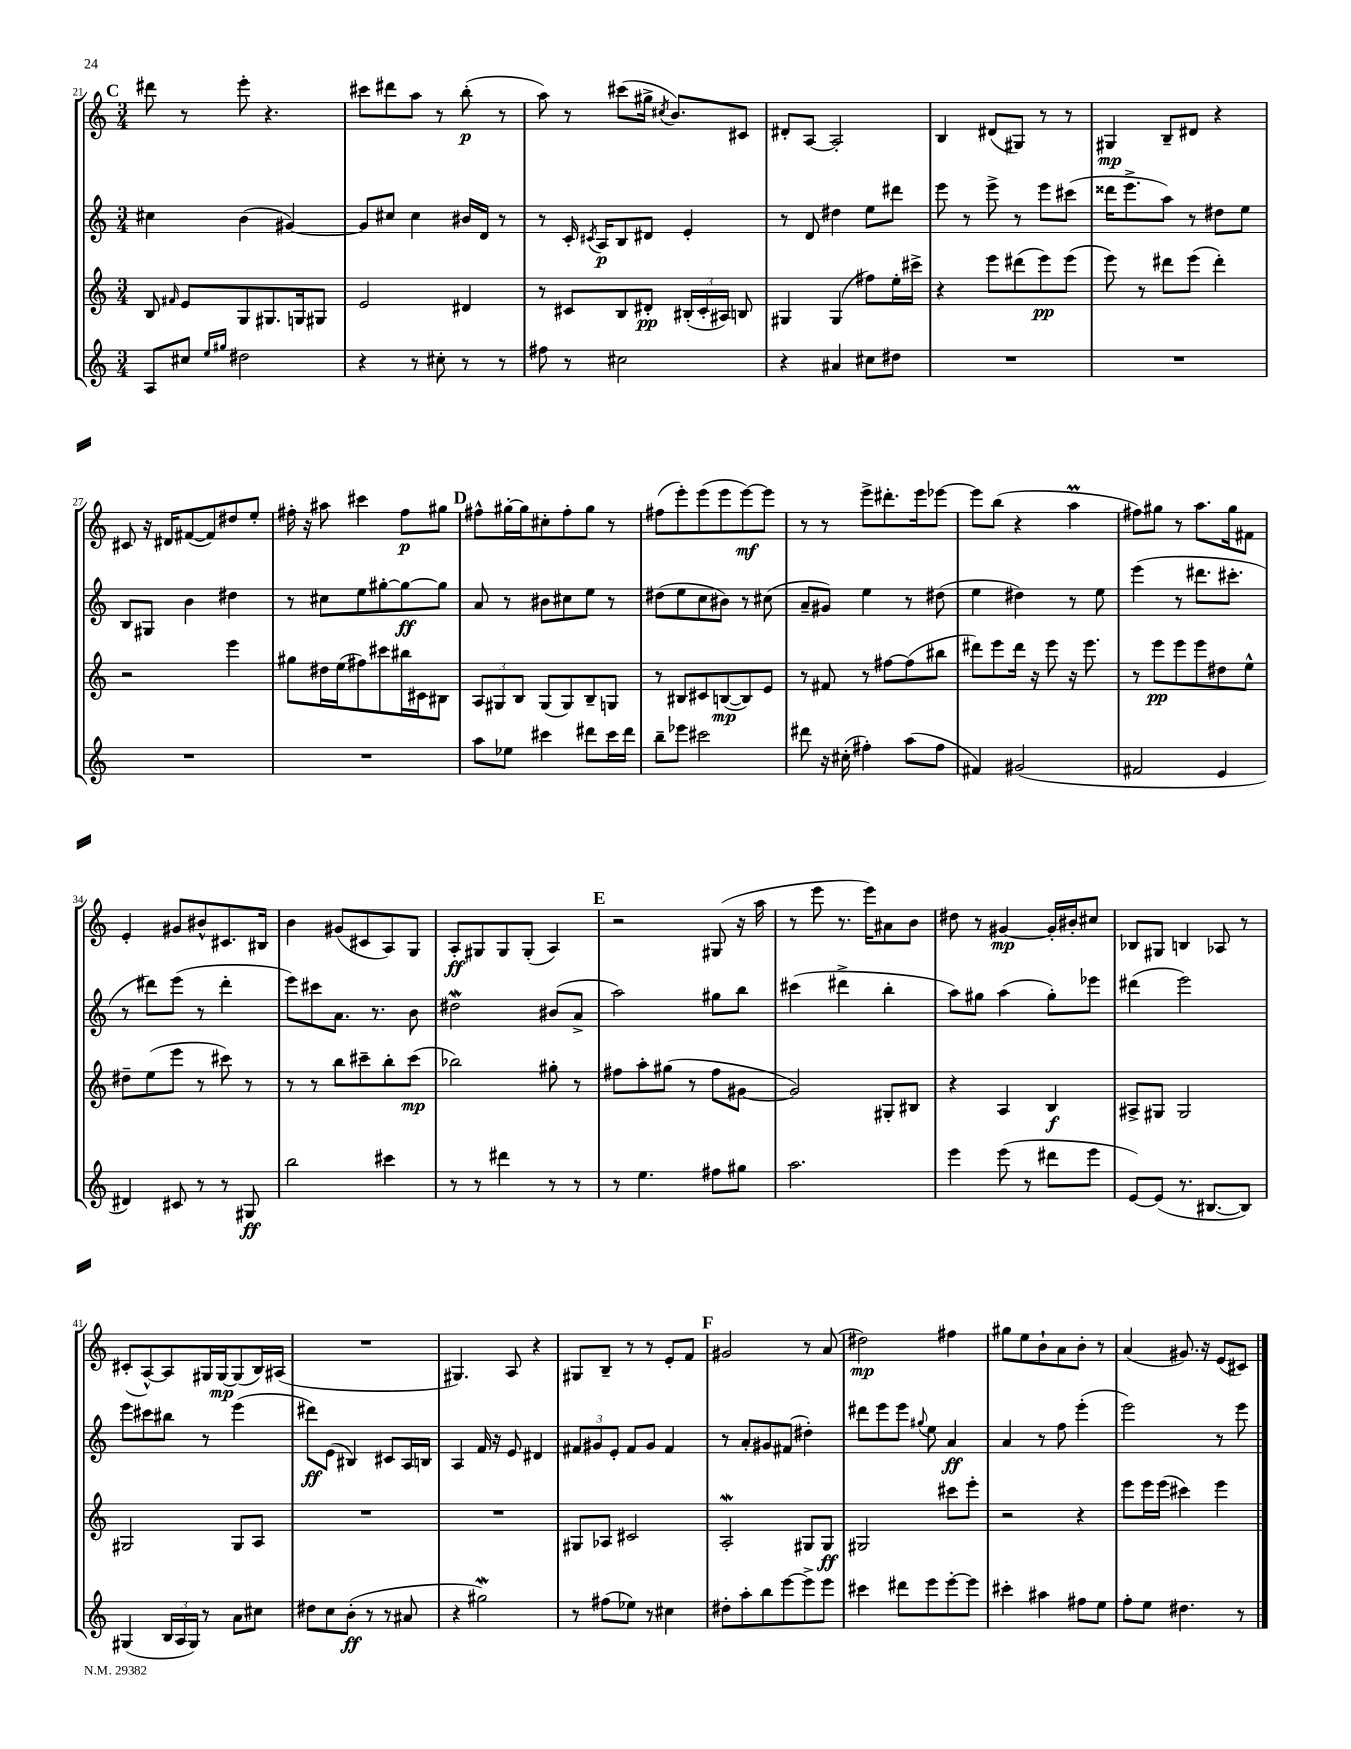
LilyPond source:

<<
\new StaffGroup <<
\new Staff = "s0" {
    \clef treble \key c \major \numericTimeSignature \time 3/4
    \autoBeamOff \mark \markup { \bold "C" } dis'''8 r8 e'''8-. r4. |
    cis'''8[ dis'''8 a''8] r8 b''8-.\p( r8 |
    a''8) r8 cis'''8[( gis''16]-> \acciaccatura { cis''8 } b'8.[) cis'8] |
    dis'8[-. a8]~ a2-. |
    b4 dis'8[( gis8]) r8 r8 |
    gis4\mp b8[-- dis'8] r4 |
    cis'8 r16 dis'16[ fis'8~( fis'8) dis''8 e''8]-. |
    fis''16-. r16 ais''8 cis'''4 fis''8[\p gis''8] |
    \mark \markup { \bold "D" } fis''8[-^ gis''16~-. gis''16 cis''8-. fis''8-. gis''8] r8 |
    fis''8[( e'''8-.) e'''8( e'''8 e'''8~\mf) e'''8] |
    r8 r8 e'''8[-> dis'''8.-. e'''16 ees'''8]~ |
    ees'''8[ b''8]( r4 a''4\prall |
    fis''8[) gis''8] r8 a''8.[ gis''16 fis'8] |
    e'4-. gis'8[ bis'8-^ cis'8. bis16] |
    b'4 gis'8[( cis'8 a8) g8] |
    a8[-.\ff gis8 gis8 gis8]-.( a4) |
    \mark \markup { \bold "E" } r2 gis8( r16 a''16 |
    r8 e'''8 r8. e'''16[) ais'8 b'8] |
    dis''8 r8 gis'4~\mp gis'16[-. bis'16-. cis''8] |
    bes8[ gis8] b4 aes8 r8 |
    cis'8[-.( a8~-^) a8 gis16 gis16~\mp gis8( b16) ais16]( |
    R2. |
    gis4.) a8 r4 |
    gis8[ b8]-- r8 r8 e'8[-. f'8] |
    \mark \markup { \bold "F" } gis'2 r8 a'8( |
    dis''2\mp) fis''4 |
    gis''8[ e''8 b'8-! a'8 b'8]-. r8 |
    a'4( gis'8.) r16 e'8[( cis'8]) \bar "|." |
}
\new Staff = "s1" {
    \clef treble \key c \major \numericTimeSignature \time 3/4
    \autoBeamOff \mark \markup { \bold "C" } cis''4 b'4( gis'4~) |
    gis'8[ cis''8] cis''4 bis'16[ d'16] r8 |
    r8 c'16-. \acciaccatura { cis'8 } a16[\p b8 dis'8] e'4-. |
    r8 d'8 dis''4 e''8[ dis'''8] |
    e'''8 r8 e'''8-> r8 e'''8[ cis'''8]( |
    disis'''16[ e'''8.-> a''8]) r8 dis''8[ e''8] |
    b8[ gis8] b'4 dis''4 |
    r8 cis''8[ e''8 gis''8~-. gis''8~\ff gis''8] |
    \mark \markup { \bold "D" } a'8 r8 bis'8[ cis''8 e''8] r8 |
    dis''8[( e''8 c''8 bis'8]) r8 cis''8( |
    a'8[-- gis'8]) e''4 r8 dis''8( |
    e''4 dis''4) r8 e''8 |
    e'''4( r8 dis'''8.[ cis'''8.]-. |
    r8 dis'''8[) e'''8]( r8 dis'''4-. |
    e'''8[) cis'''8 a'8.] r8. b'8 |
    dis''2\mordent bis'8[( a'8]-> |
    \mark \markup { \bold "E" } a''2) gis''8[ b''8] |
    cis'''4( dis'''4-> b''4-. |
    a''8[) gis''8] a''4( gis''8[-.) ees'''8] |
    dis'''4( e'''2) |
    e'''8[ cis'''8 bis''8] r8 e'''4( |
    dis'''8[\ff) e'8]( bis4) cis'8[ a16 b16] |
    a4 f'16 r16 e'8 dis'4 |
    \tuplet 3/2 { fis'8[ gis'8 e'8]-. } fis'8[ gis'8] fis'4 |
    \mark \markup { \bold "F" } r8 a'8[-. gis'8 fis'8]( dis''4-.) |
    dis'''8[ e'''8 e'''8] \appoggiatura { gis''8 } e''8 a'4\ff |
    a'4 r8 f''8 e'''4-.( |
    e'''2) r8 e'''8 \bar "|." |
}
\new Staff = "s2" {
    \clef treble \key c \major \numericTimeSignature \time 3/4
    \autoBeamOff \mark \markup { \bold "C" } b8 \grace { fis'16 } e'8[ g8 gis8. g16 gis8] |
    e'2 dis'4 |
    r8 cis'8[ b8 dis'8]-.\pp \tuplet 3/2 { bis16[-.( cis'16-. ais16]) } b8 |
    gis4 gis4( fis''8[) e''16-. cis'''16]-> |
    r4 e'''8[ dis'''8( e'''8\pp) e'''8]( |
    e'''8) r8 dis'''8[ e'''8]( dis'''4-.) |
    r2 e'''4 |
    gis''8[ dis''16 e''16( fis''8) cis'''8 bis''16 cis'16 bis8] |
    \mark \markup { \bold "D" } \tuplet 3/2 { a8[ gis8 b8] } gis8[( gis8) b8-- g8] |
    r8 bis8[ cis'8 b8~\mp( b8) e'8] |
    r8 fis'8 r8 fis''8[~ fis''8( bis''8] |
    dis'''8[) e'''8 dis'''16] r16 e'''8 r16 e'''8. |
    r8 e'''8[\pp e'''8 e'''8 dis''8 e''8]-^ |
    dis''8[-- e''8( e'''8] r8 cis'''8) r8 |
    r8 r8 b''8[ cis'''8-- b''8-. cis'''8]\mp( |
    bes''2) gis''8-. r8 |
    \mark \markup { \bold "E" } fis''8[ a''8-. gis''8]( r8 fis''8[ gis'8]~ |
    gis'2) gis8[-. bis8] |
    r4 a4 b4\f |
    ais8[-> gis8] gis2 |
    gis2 gis8[ a8] |
    R2. |
    R2. |
    gis8[ aes8] cis'2 |
    \mark \markup { \bold "F" } a2-.\mordent gis8[ gis8]\ff |
    gis2 cis'''8[ e'''8]-. |
    r2 r4 |
    e'''8[ e'''16 e'''16]( cis'''4) e'''4 \bar "|." |
}
\new Staff = "s3" {
    \clef treble \key c \major \numericTimeSignature \time 3/4
    \autoBeamOff \mark \markup { \bold "C" } a8[ cis''8] \grace { e''16[ gis''16] } dis''2 |
    r4 r8 cis''8-. r8 r8 |
    fis''8 r8 cis''2 |
    r4 ais'4 cis''8[ dis''8] |
    R2. |
    R2. |
    R2. |
    R2. |
    \mark \markup { \bold "D" } a''8[ ees''8] cis'''4 dis'''8[ cis'''16 dis'''16] |
    b''8[-- ees'''8] cis'''2 |
    dis'''8 r16 cis''16-.( fis''4-.) a''8[( fis''8] |
    fis'4) gis'2( |
    fis'2 e'4 |
    dis'4) cis'8 r8 r8 gis8\ff |
    b''2 cis'''4 |
    r8 r8 dis'''4 r8 r8 |
    \mark \markup { \bold "E" } r8 e''4. fis''8[ gis''8] |
    a''2. |
    e'''4 e'''8( r8 dis'''8[ e'''8] |
    e'8[~) e'8]( r8. bis8.[~ bis8]) |
    gis4( \tuplet 3/2 { b16[ a16 gis16]) } r8 a'8[ cis''8] |
    dis''8[ c''8 b'8]-.\ff( r8 r8 ais'8 |
    r4 gis''2\mordent) |
    r8 fis''8[( ees''8]) r8 cis''4 |
    \mark \markup { \bold "F" } dis''8[-. a''8-. b''8 e'''8~ e'''8-> e'''8] |
    cis'''4 dis'''8[ e'''8 e'''8~-. e'''8] |
    cis'''4-. ais''4 fis''8[ e''8] |
    f''8[-. e''8] dis''4. r8 \bar "|." |
}
>>
>>
\layout { \context { \Score currentBarNumber = #21 } }
